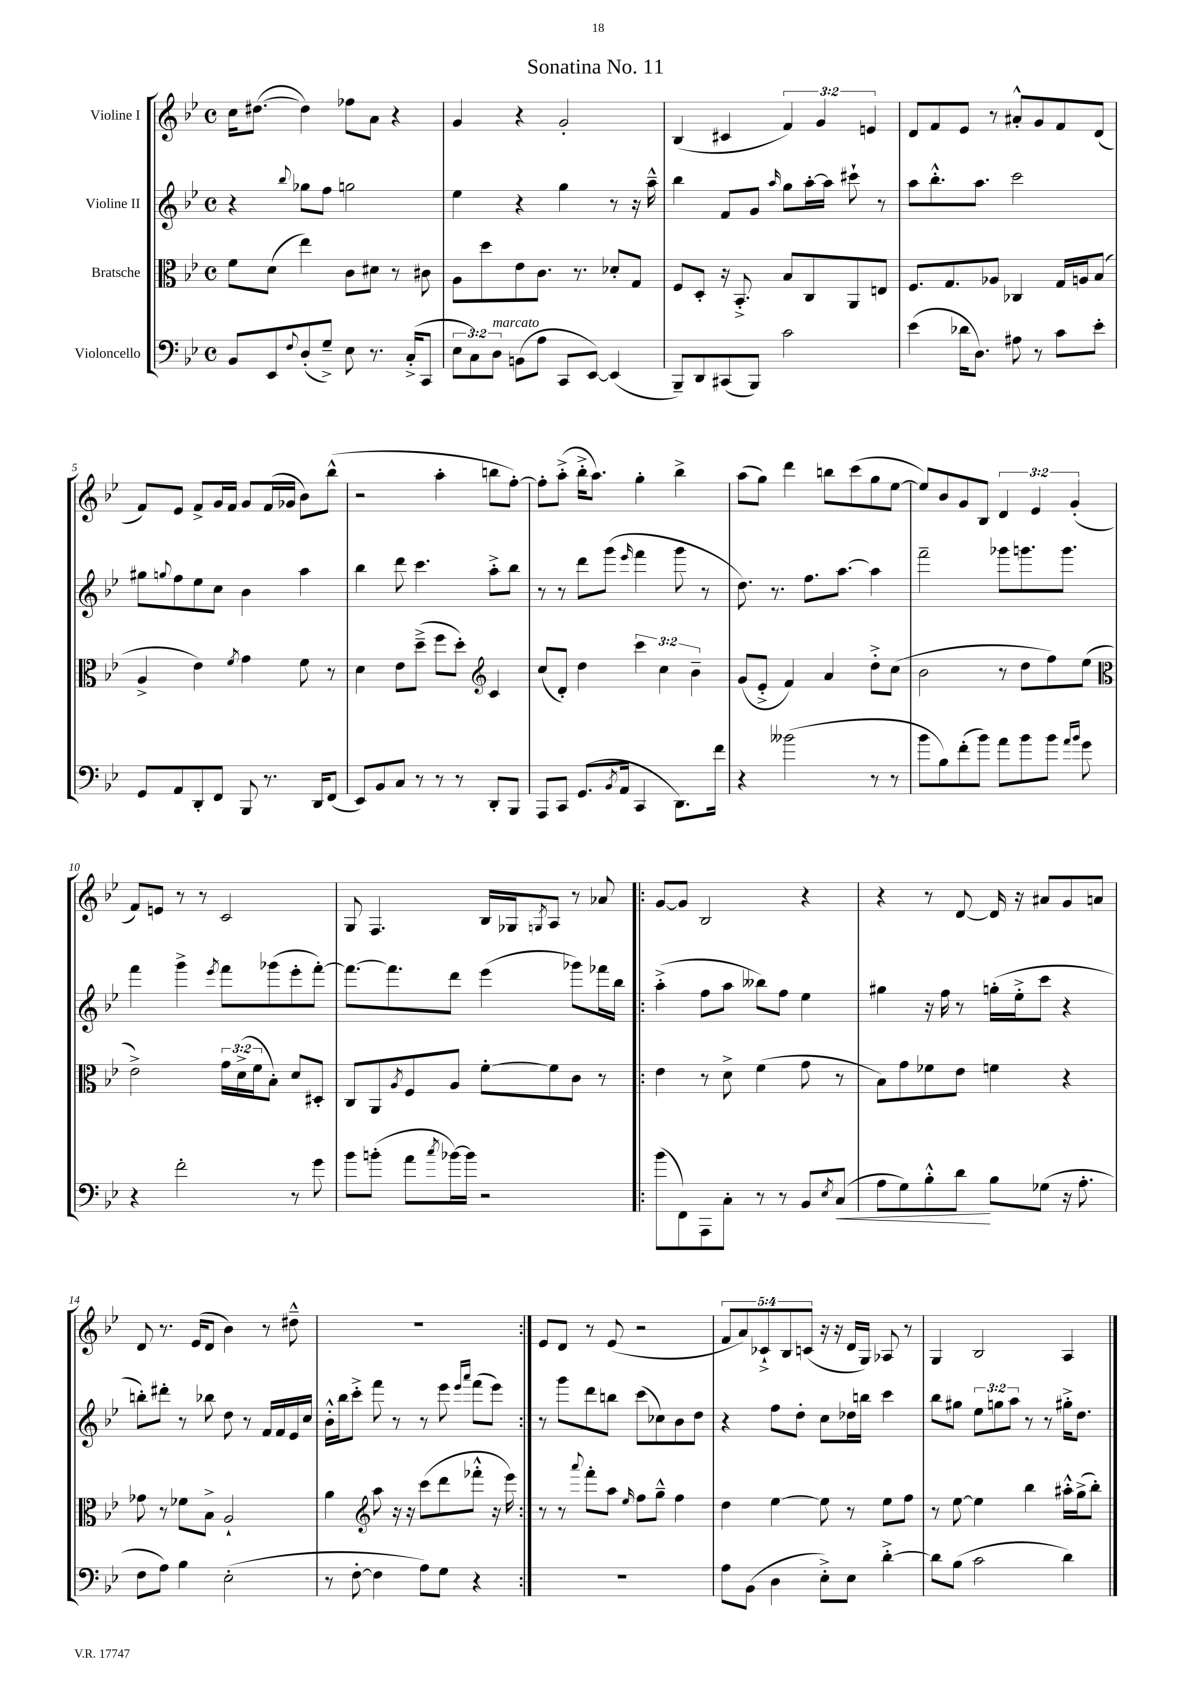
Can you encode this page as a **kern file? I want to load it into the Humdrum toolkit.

**kern	**kern	**kern	**kern
*staff4	*staff3	*staff2	*staff1
*clefF4	*clefC3	*clefG2	*clefG2
*k[b-e-]	*k[b-e-]	*k[b-e-]	*k[b-e-]
*M4/4	*M4/4	*M4/4	*M4/4
*met(c)	*met(c)	*met(c)	*met(c)
8BB-/L	8f\L	4r	16cc\LK
.	.	.	([8.dd#\J
8EE-/	(8d\J	.	.
8qqF/	.	8qqbb-/	.
(8D'/	4ee-\)	8gg-\L	4dd#\])
8G~^/J)	.	8ff\J	.
8E-\	8c\L	2gg\	8ff-\L
8.r	8d#\J	.	8a\J
.	8r	.	4r
(16C'^/LK	.	.	.
8CC/J	8c#\	.	.
=	=	=	=
12E-\L	8A\L	4ee-\	4g/
12C\)	.	.	.
.	8dd\	.	.
12D\J	.	.	.
(8BB\L	8e-\	4r	4r
8A\J	8.c\J	.	.
8CC/L	.	4gg\	2g'/
.	8.r	.	.
[8EE-/J)	.	.	.
(4EE-/]	8d-'/L	8r	.
.	8G/J	16r	.
.	.	16aa~^^\	.
=	=	=	=
8BBB-~/L)	8F/L	4bb-\	(4B-/
8DD/	8D'/J	.	.
(8CC#/	16r	8f/L	4c#/
.	8.BB-'^/	.	.
8BBB-/J)	.	8g/J	.
.	.	16qqaa/	.
2c\	8B-/L	8gg\L	6f/)
.	8C/	[16aa'\L	.
.	.	.	6g/
.	.	16aa\]JJ	.
.	8AA/	8ccc#`\	.
.	.	.	6e/
.	8E/J	8r	.
=	=	=	=
(4e-\	8.F/L	8aa\L	8d/L
.	.	8.bb-'^^\	8f/
.	8.G/	.	.
16d-\LK	.	.	8e-/J
8.D\J)	.	8.aa\J	.
.	8A-/J	.	8r
8A#\	4C-/	2ccc\	8a#'^^/L
8r	.	.	8g/
8c\L	16G/LL	.	8f/
.	16A/J	.	.
8e-'\J	(8B-/J	.	(8d/J
=	=	=	=
8GG/L	4A^/	8gg#\L	8f/L)
.	.	8qqgg/	.
8AA/	.	8ff\	8e-/J
8DD'/	4e-\)	8ee-\	8f^/L
8FF/J	.	8cc\J	16g/L
.	.	.	16f/JJ
.	8qf/	.	.
8BBB-/	4g\	4b-\	8g/L
8.r	.	.	(16f/L
.	.	.	16g-/JJ
.	8f\	4aa\	8b-\L)
16DD/LK	.	.	.
(8FF/J	8r	.	(8bb-^^\J
=	=	=	=
8EE-/L)	4d\	4bb-\	2r
8BB-/	.	.	.
8C/J	8e-\L	8ddd\	.
8r	(8dd~^\J	4.ccc\	.
8r	8ff\L	.	4aa'\
8r	8dd'\J)	.	.
*	*clefG2	*	*
8DD'/L	4c/	8aa'^\L	8bb\L
8BBB-/J	.	8bb-\J	[8ff'\J)
=	=	=	=
8AAA/L	(8cc/L	8r	8ff'\]L
8CC/J	8d'/J)	8r	(8aa'^\J
(8.GG/L	4dd\	8ddd\L	16bb-'^\LK
.	.	.	8.aa\J)
.	.	(8ggg\J	.
8qBB-/	.	.	.
16AA/Jk	.	.	.
.	.	16qqeee-/	.
4CC/	6ccc\	4fff\	4gg'\
.	6cc\	.	.
8.DD\L)	.	8ggg\	4bb-^\
.	6b-~\	.	.
.	.	8r	.
16f\Jk	.	.	.
=	=	=	=
4r	(8g/L	8.dd\)	(8aa\L
.	8e-'^/J	.	8gg\J)
.	.	8.r	.
(2b--\	4f/)	.	4ddd\
.	.	8.ff\L	.
.	4a/	.	8bb\L
.	.	[8.aa\J	.
.	.	.	(8ccc\
8r	8dd'^\L	4aa\]	8gg\
8r	(8cc\J	.	[8ee-\J
=	=	=	=
8b-\L	2b-\	2fff~\	8ee-/]L)
8B-\)	.	.	8b-/
(8f'\	.	.	8g/
8b-\J)	.	.	8B-/J
8a\L	8r	8ggg-\L	6d/
8b-\	8dd\L	8.ggg\	.
.	.	.	6e-/
8b-\J	8ff\)	.	.
.	.	8.ggg\J	.
.	.	.	(6g'/
16qqa/LL	.	.	.
16qqb-/JJ	.	.	.
8g\	(8ee-\J	.	.
=	=	=	=
*	*clefC3	*	*
4r	2e-^\)	4fff\	8f/L)
.	.	.	8e/J
2f'\	.	4ggg^\	8r
.	.	.	8r
.	.	8qeee-/	.
.	24g\LL	8fff\L	2c/
.	(24d^\	.	.
.	24f\J	.	.
.	8B-'\J)	(8ggg-\	.
8r	8d/L	8eee-'\	.
8g\	8D#'/J	[8fff'\J)	.
=	=	=	=
8b-\L	8C/L	8.fff\_L	8G/
(8b'\J	8AA/	.	4.F/
.	.	8.fff\]	.
.	8qA/	.	.
8a\L	8F/	.	.
8qcc/	.	.	.
[16b-\L)	8A/J	8ddd\J	.
16b-\]JJ	.	.	.
2r	[8f'\L	(4eee-\	16B-/LL
.	.	.	16G-/J
.	.	.	8qG/
.	8f\]	.	8A/J
.	8c\J	8ggg-\L)	8r
.	8r	16fff-\L	8a-/
.	.	16bb-\JJ	.
=!|:	=!|:	=!|:	=!|:
(8b-\L	4e-\	(4aa'^\	[8g/L
8FF\)	.	.	8g/]J
8AAA\	8r	8ff\L	2B-/
8C'\J	8d^\	8aa\J	.
8r	(4f\	8bb--\L)	.
8r	.	8ff\J	.
8BB-/L	8g\	4ee-\	4r
8qE-/	.	.	.
(8C/J	8r	.	.
=	=	=	=
8A\L	8B-\L)	4gg#\	4r
8G\)	8g\	.	.
8B-'^^\	8f-\	16r	8r
.	.	16ff\	.
8d\J	8e-\J	8r	[8d/
8B-\L	4f\	(16gg'\LL	16d/]
.	.	16ee-'^\J	16r
(8G-\J	.	8ccc\J	8a#/L
16r	4r	4r	8g/
8.A'\	.	.	.
.	.	.	8a/J
=	=	=	=
8F\L	8g-\	8bb'\L)	8d/
8A\J)	8r	8ddd#'\J	8.r
4B-\	8f-\L	8r	.
.	.	.	(16e-/LK
.	8B-^\J	8bb-\	8d/J
(2E-'\	2A`/	8dd\	4b-\)
.	.	8r	.
.	.	16f/LL	8r
.	.	16f/	.
.	.	16e-/	8dd#~^^\
.	.	16cc/JJ	.
=	=	=	=
8r	4a\	16b-'^^\LL	1r
.	.	16bb-\J	.
[8F'\	.	8ccc'^\J	.
*	*clefG2	*	*
4F\]	8aa\	8fff\	.
.	16r	8r	.
.	16r	.	.
8A\L)	(8ccc\L	8r	.
8G\J	8ddd\	8eee-\	.
.	.	16qqeee-/LL	.
.	.	16qqaaa/JJ	.
4r	8fff-'^^\J	(8fff\L	.
.	16r	8eee-\J)	.
.	16eee-\)	.	.
=:|!	=:|!	=:|!	=:|!
1r	8r	8r	8e-/L
.	8r	8ggg\L	8d/J
.	8qqaaa/	.	.
.	8fff'\L	8ddd\	8r
.	8aa\J	8bb\J	(8e-/
.	16qqee-/	.	.
.	8ff\L	(8ccc\L	2r
.	8gg~^^\J	8cc-\)	.
.	4ff\	8b-\	.
.	.	8dd\J	.
=	=	=	=
8A\L	4dd\	4r	10f/L
.	.	.	10a/)
(8BB-\J	.	.	.
.	.	.	10c-`^/
4D\	[4ee-\	8ff\L	.
.	.	.	10B-/
.	.	8dd'\J	.
.	.	.	(10c/J
8E-'^\L)	8ee-\]	8cc\L	16r
.	.	.	16r
8E-\J	8r	16dd-\L	16d/LL
.	.	16bb\JJ	16G/JJ)
[4d'^\	8ee-\L	4ccc\	8A-/
.	8ff\J	.	8r
=	=	=	=
8d\]L	8r	8bb-\L	4G/
(8B-\J	[8ee-\	8gg#\J	.
2c\	4ee-\]	12ee-\L	2B-/
.	.	12gg\	.
.	.	12aa\J	.
.	4bb-\	8r	.
.	.	8r	.
4d\)	16aa#'^^\LL	16gg#'^\LK	4A/
.	(16gg^\J	8.dd\J	.
.	8bb-'\J)	.	.
==	==	==	==
*-	*-	*-	*-
